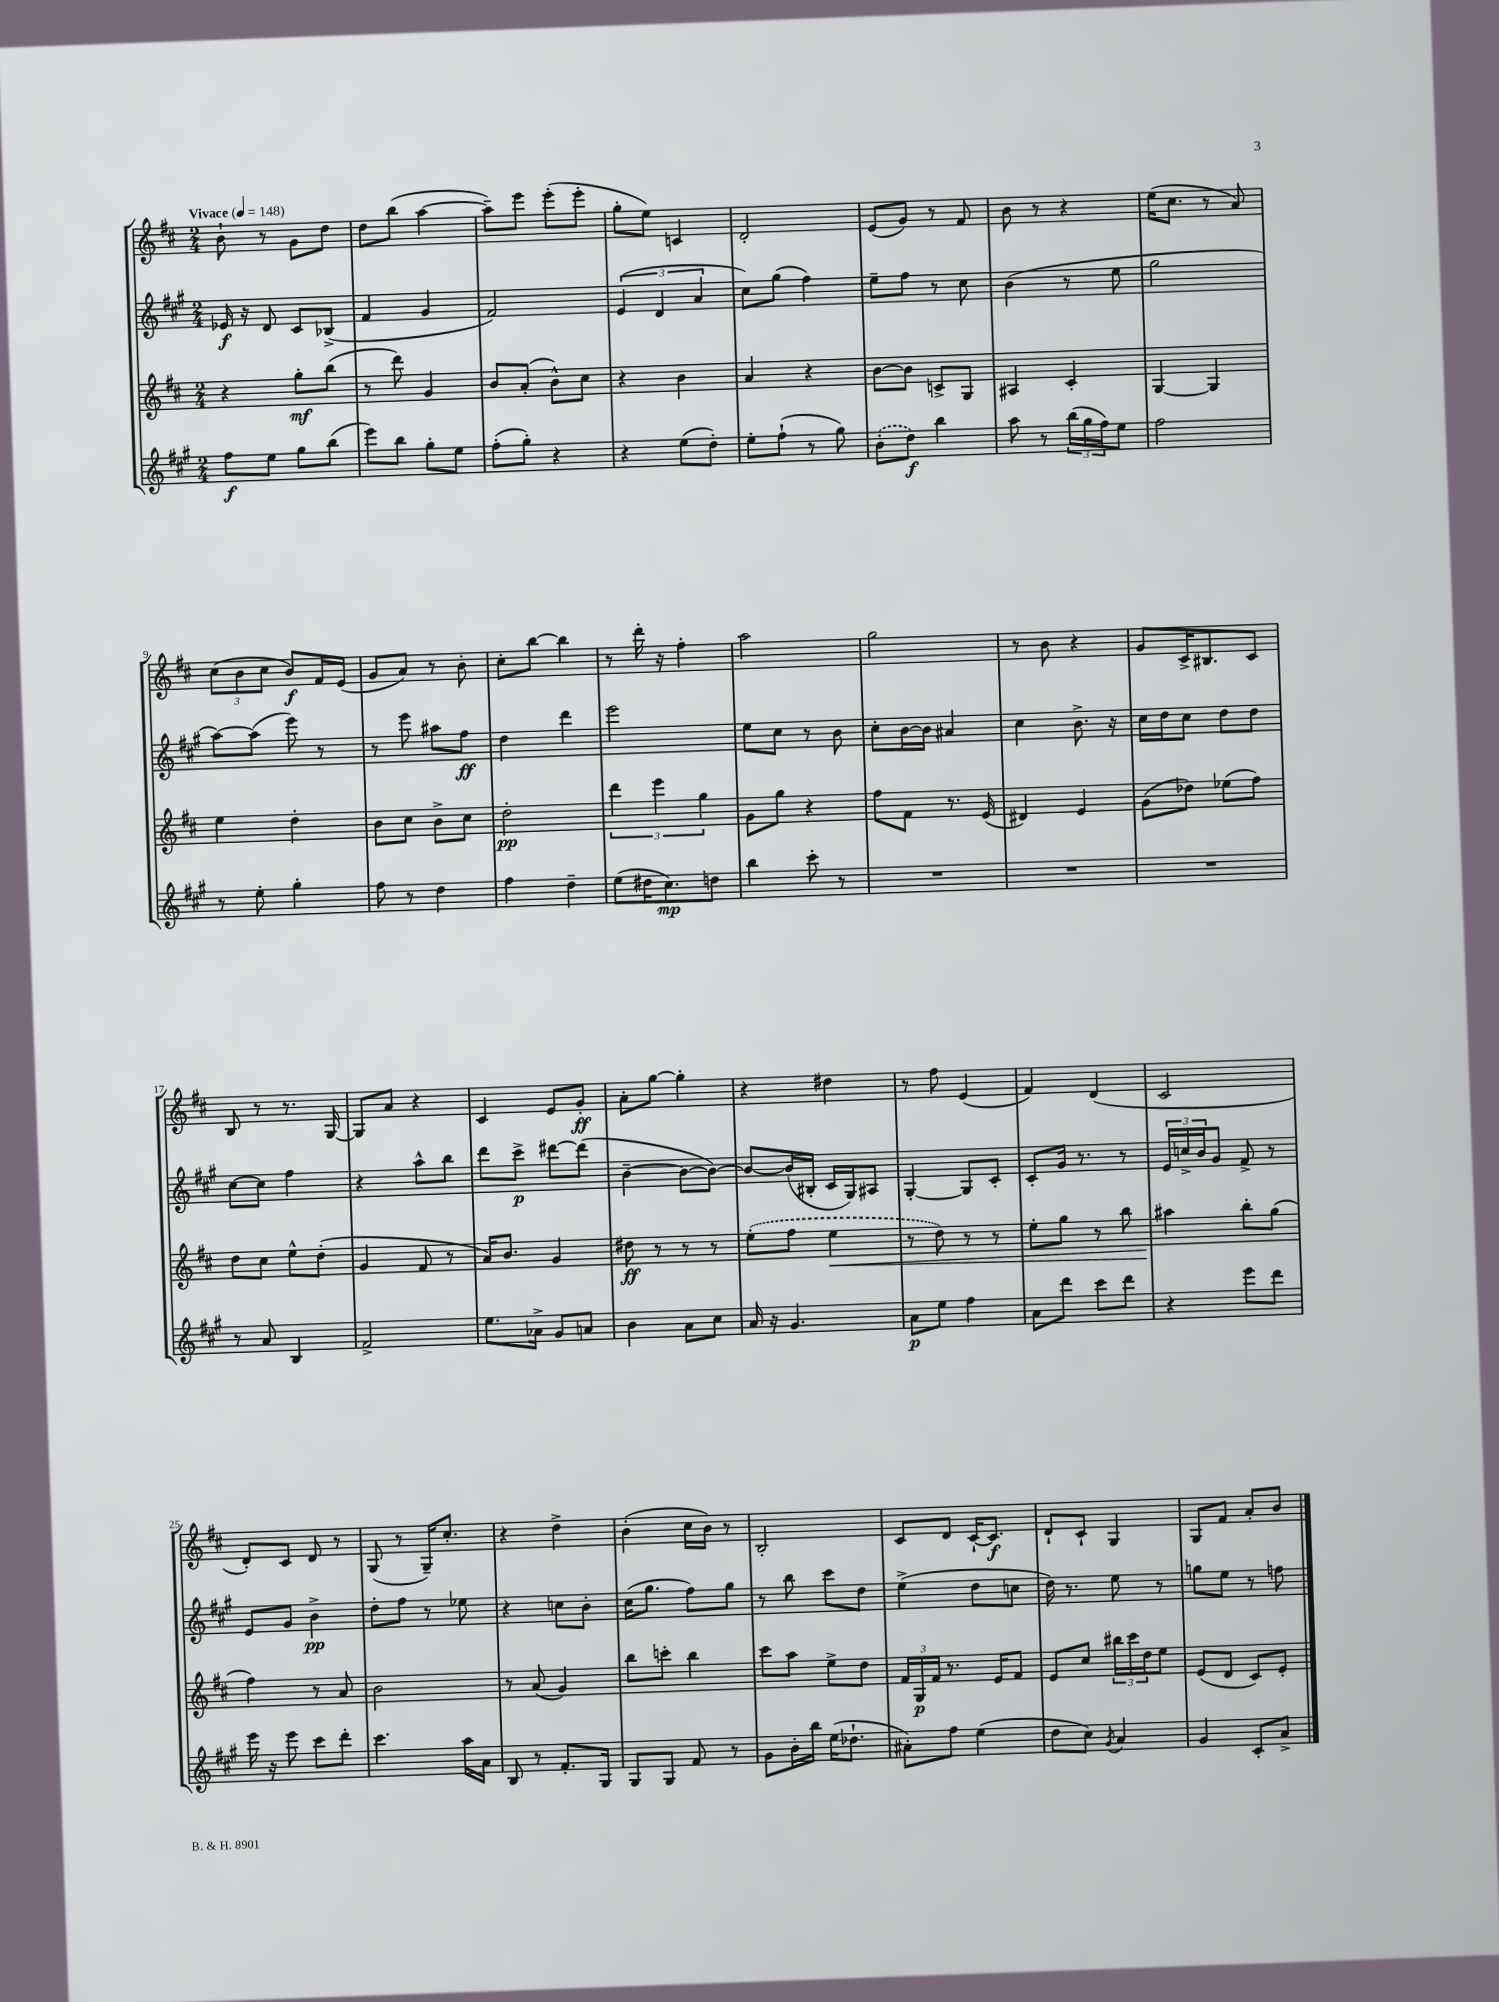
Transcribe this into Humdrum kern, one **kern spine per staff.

**kern	**kern	**kern	**kern
*staff4	*staff3	*staff2	*staff1
*clefG2	*clefG2	*clefG2	*clefG2
*k[f#c#g#]	*k[f#c#]	*k[f#c#g#]	*k[f#c#]
*M2/4	*M2/4	*M2/4	*M2/4
*MM148	*MM148	*MM148	*MM148
8ff#\L	4r	16e-/	8b`\
.	.	16r	.
8ee\J	.	8d/	8r
8gg#\L	8gg'\L	8c#/L	8g\L
(8bb\J	(8bb\J	(8B-^/J	8dd\J
=	=	=	=
8eee\L)	8r	4f#/	8dd\L
8bb\J	8ddd\)	.	(8bb\J
8gg#'\L	4g/	4g#/	[4aa\
8ee\J	.	.	.
=	=	=	=
(8ff#'\L	8b/L	2f#/)	8aa~\]L)
8gg#'\J)	(8a'/J	.	8eee\J
4r	8b^^\L)	.	(8eee'\L
.	8cc#\J	.	8eee'\J
=	=	=	=
4r	4r	(6e/	8gg'\L
.	.	.	8ee\J)
.	.	6d/	.
(8ee\L	4b\	.	4c/
.	.	6a/	.
8dd'\J)	.	.	.
=	=	=	=
8ee'\L	4a/	8cc#\L)	2d'/
(8ff#`\J	.	(8gg#\J	.
8r	4r	4ff#\)	.
8gg#\)	.	.	.
=	=	=	=
(8b'\L	[8b\L	8ee~\L	(8e/L
8dd\J)	8b\]J	8ff#\J	8g/J)
4bb\	8c^/L	8r	8r
.	8G/J	8cc#\	8f#/
=	=	=	=
8aa\	4A#/	(4b\	8b\
8r	.	.	8r
(24bb\LL	4c#'/	8r	4r
24gg#\	.	.	.
24ff#\J)	.	.	.
8ee\J	.	8ee\	.
=	=	=	=
2ff#\	[4G/	2gg#\	(16ee\LK
.	.	.	8.cc#\J
.	4G/]	.	8r
.	.	.	8a/)
=	=	=	=
8r	4ee\	[8aa\L)	(12cc#\L
.	.	.	12b\
8ee'\	.	(8aa\]J	.
.	.	.	12cc#\J
4gg#'\	4dd'\	8eee\)	8b/L)
.	.	8r	16f#/L
.	.	.	(16e/JJ
=	=	=	=
8ff#\	8b\L	8r	8g/L
8r	8cc#\J	8eee\	8a/J)
4dd\	8b^\L	8aa#\L	8r
.	8cc#\J	8ff#\J	8b'\
=	=	=	=
4ff#\	2dd'\	4dd\	8cc#'\L
.	.	.	[8bb\J
4dd~\	.	4ddd\	4bb\]
=	=	=	=
(8ee\L	6ddd\	2eee\	8r
16dd#\K	.	.	16ddd'\
.	6eee\	.	.
8.cc#\)	.	.	16r
.	.	.	4ff#'\
.	6gg\	.	.
8dd\J	.	.	.
=	=	=	=
4bb\	8g\L	8ee\L	2aa\
.	8gg\J	8cc#\J	.
8ccc#'\	4r	8r	.
8r	.	8b\	.
=	=	=	=
2r	8ff#\L	8cc#'\L	2gg\
.	8f#\J	[16b\L	.
.	.	16b\]JJ	.
.	8.r	4a#/	.
.	(16e/	.	.
=	=	=	=
2r	4d#/)	4cc#\	8r
.	.	.	8b\
.	4e/	8.b^\	4r
.	.	16r	.
=	=	=	=
2r	(8g\L	16cc#\LL	8g/L
.	.	16dd\J	.
.	8dd-\J)	8cc#\J	16c#^/K
.	.	.	8.B#/
.	(8ee-\L	8dd\L	.
.	8ff#\J)	8dd\J	8c#/J
=	=	=	=
8r	8dd\L	[8cc#\L	8B/
8a/	8cc#\J	8cc#\]J	8r
4B/	8ee^^\L	4ff#\	8.r
.	(8dd'\J	.	.
.	.	.	[16G/
=	=	=	=
2f#^/	4g/	4r	8G/]L
.	.	.	8a/J
.	8f#/	8aa^^\L	4r
.	8r	8bb\J	.
=	=	=	=
8.ee\L	16a/LK)	8ddd\L	4c#/
.	8.b/J	.	.
.	.	8ccc#^\J	.
16a-^\Jk	.	.	.
8g#/L	4g/	[8ddd#\L	8e/L
8a/J	.	(8ddd#\]J	8g'/J
=	=	=	=
4b\	8dd#\	[4b~\	8a'\L
.	8r	.	[8gg\J
8a\L	8r	8b\_L	4gg'\]
8cc#\J	8r	8b\_J)	.
=	=	=	=
16a/	(8ee'\L	8b/_L	4r
16r	.	.	.
4.g#/	8ff#\J	(16b/]L	.
.	.	16B#'/JJ	.
.	4ee\	16c#/LL	4dd#\
.	.	16G#/J)	.
.	.	8A#/J	.
=	=	=	=
8a\L	8r	[4G#'/	8r
8ee\J	8dd\)	.	8ff#\
4ff#\	8r	8G#/]L	(4e/
.	8r	8c#'/J	.
=	=	=	=
8a\L	8ee'\L	8c#'/L	4f#/)
8ddd\J	8gg\J	16g#/Jk	.
.	.	8.r	.
8ccc#\L	8r	.	(4d/
8ddd\J	8bb\	8r	.
=	=	=	=
4r	4aa#\	24e/LL	2c#/
.	.	24cc^/	.
.	.	24b/J	.
.	.	8g#/J	.
8eee\L	8bb'\L	8f#^/	.
8ddd\J	(8gg\J	8r	.
=	=	=	=
16eee\	4ff#\)	8e/L	8d'/L)
16r	.	.	.
8eee\	.	8g#/J	8c#/J
8ccc#\L	8r	4b^\	8d/
8ddd'\J	8a/	.	8r
=	=	=	=
4.ccc#\	2b\	8dd'\L	(8G/
.	.	8ff#\J	8r
.	.	8r	16G~/LK)
.	.	.	8.cc#'/J
16aa\LL	.	8ee-\	.
16a\JJ	.	.	.
=	=	=	=
8B/	8r	4r	4r
8r	(8a/	.	.
8.f#'/L	4g/)	8cc\L	4dd^\
.	.	8b'\J	.
16G#/Jk	.	.	.
=	=	=	=
8G#/L	8bb\L	(16cc#\LK	(4b'\
.	.	8.gg#\J	.
8G#/J	8ccc'\J	.	.
8f#/	4bb\	8ff#\L)	16cc#\LL
.	.	.	16b\JJ)
8r	.	8gg#\J	8r
=	=	=	=
8g#\L	8ccc#\L	8r	2B'/
16b'\L	8aa\J	8bb\	.
16bb\JJ	.	.	.
(16ee\LK	8ee^\L	8ccc#\L	.
8.dd-`\J	.	.	.
.	8dd\J	8dd\J	.
=	=	=	=
8a#'\L)	24f#/LL	(4ee^\	8c#/L
.	24G/	.	.
.	24f#/JJ	.	.
8ff#\J	8.r	.	8d/J
(4ee\	.	8dd\L	[16c#`/LK
.	16e/LK	.	8.c#/]J
.	8f#/J	8cc\J	.
=	=	=	=
8dd\L	8e/L	16dd\)	8d`/L
.	.	8.r	.
8cc#\J)	8cc#/J	.	8c#`/J
8qg#/	.	.	.
4a/	24bb#\LL	8ee\	4G/
.	24ccc#\	.	.
.	24dd\J	.	.
.	8ee\J	8r	.
=	=	=	=
4g#/	(8e/L	8gg\L	8G/L
.	8d/J	8ee\J	8f#/J
8c#'/L	8c#/L)	8r	8a'/L
8a^/J	8e'/J	8ff\	8b/J
==	==	==	==
*-	*-	*-	*-
